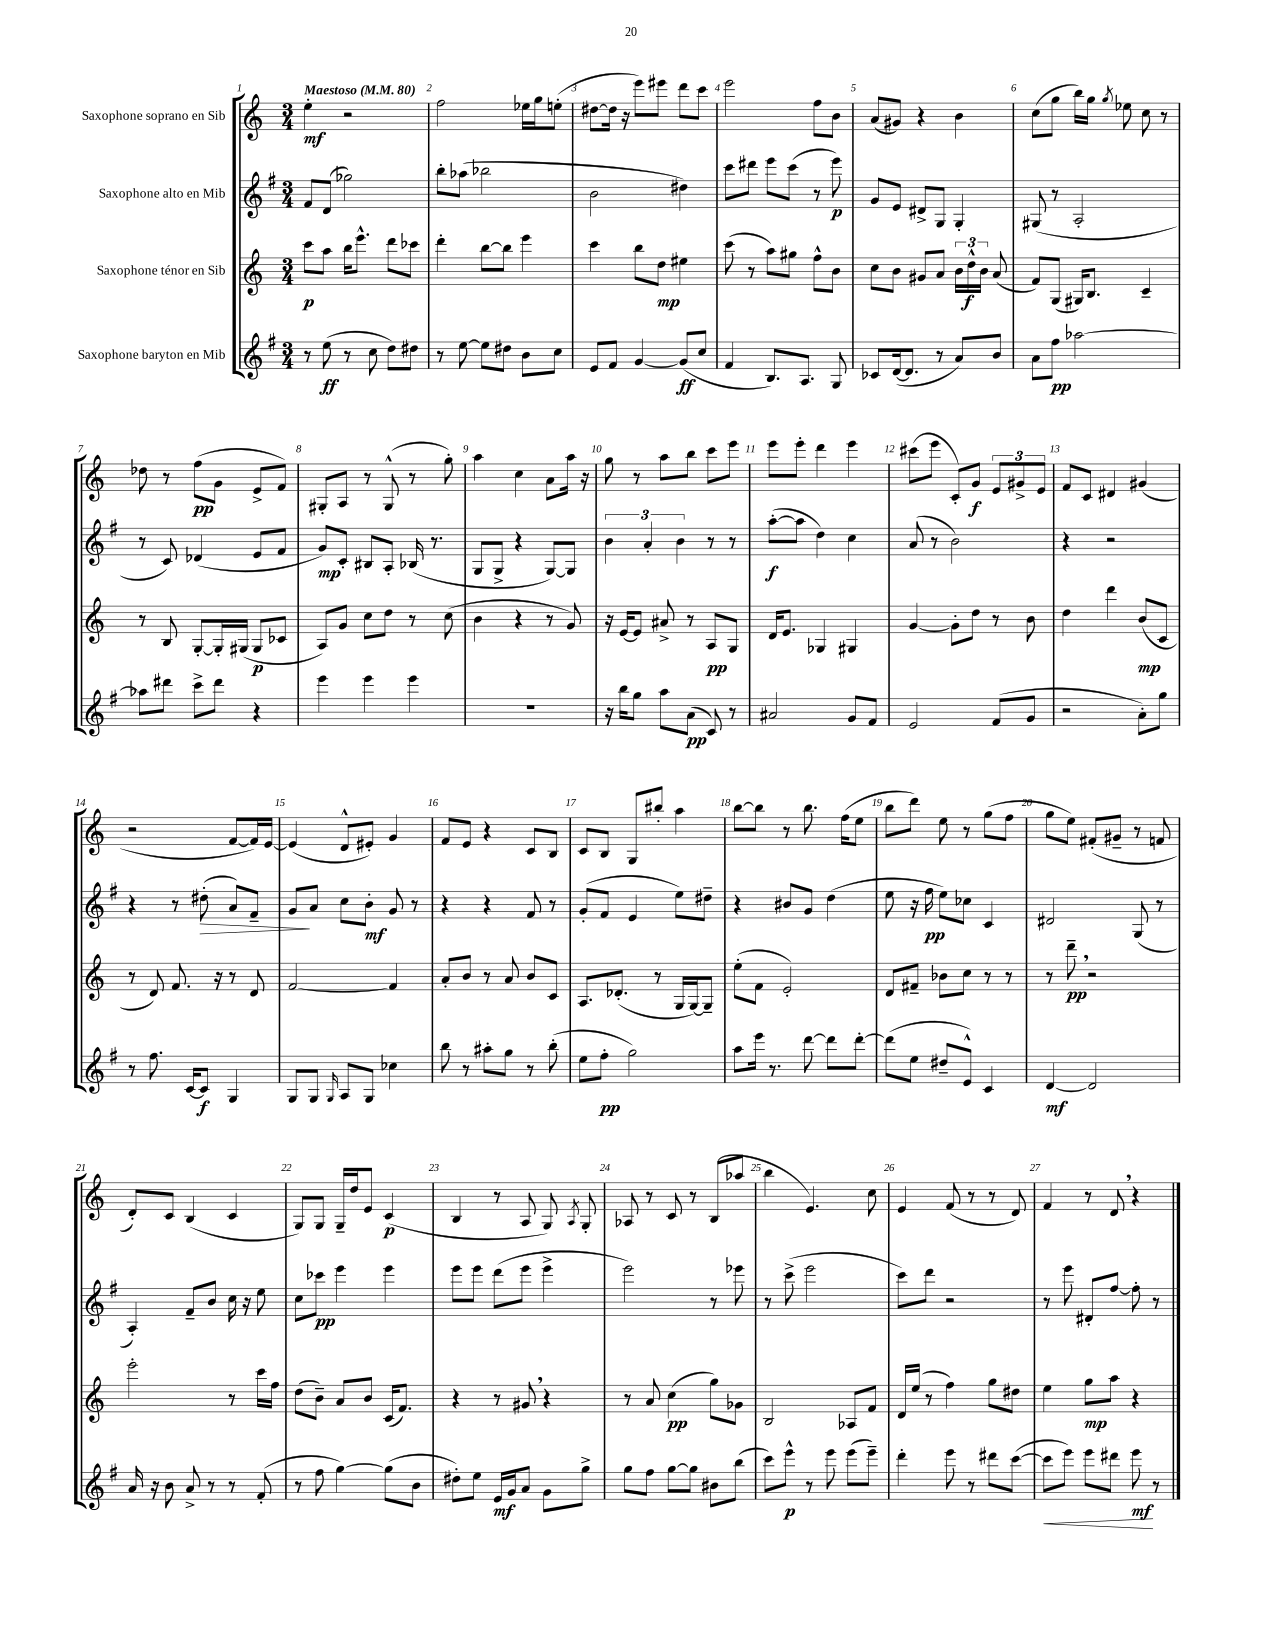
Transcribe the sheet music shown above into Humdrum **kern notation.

**kern	**dynam	**kern	**dynam	**kern	**dynam	**kern	**dynam
*part4	*part4	*part3	*part3	*part2	*part2	*part1	*part1
*staff4	*staff4	*staff3	*staff3	*staff2	*staff2	*staff1	*staff1
*I"Saxophone baryton en Mib	*	*I"Saxophone ténor en Sib	*	*I"Saxophone alto en Mib	*	*I"Saxophone soprano en Sib	*
*clefG2	*	*clefG2	*	*clefG2	*	*clefG2	*
*k[f#]	*	*k[]	*	*k[f#]	*	*k[]	*
*M3/4	*	*M3/4	*	*M3/4	*	*M3/4	*
*MM80	*	*MM80	*	*MM80	*	*MM80	*
=1	=1	=1	=1	=1	=1	=1	=1
!	!	!	!	!	!	!LO:TX:a:B:t=Maestoso	!
8r	.	8ccc\L	p	8f#/L	.	4ee'\	mf
(8ee\	ff	8aa\J	.	(8d/J	.	.	.
8r	.	16bb\KL	.	2gg-X\)	.	2r	.
.	.	8.eee^^\J	.	.	.	.	.
8cc\	.	.	.	.	.	.	.
8dd\L)	.	8ddd\L	.	.	.	.	.
8dd#X\J	.	8ccc-X\J	.	.	.	.	.
=2	=2	=2	=2	=2	=2	=2	=2
8r	.	4ddd'\	.	8bb'\L	.	2ff\	.
[8ee\	.	.	.	(8aa-X\J	.	.	.
8ee\L]	.	[8bb\L	.	2bb-X\	.	.	.
8dd#X\J	.	8bb\J]	.	.	.	.	.
8b\L	.	4eee\	.	.	.	16ee-X\LL	.
.	.	.	.	.	.	16gg\J	.
8cc\J	.	.	.	.	.	(8een'\J	.
=3	=3	=3	=3	=3	=3	=3	=3
8e/L	.	4ccc\	.	2b\	.	[8dd#X\L	.
8f#/J	.	.	.	.	.	16dd#\Jk]	.
.	.	.	.	.	.	16r	.
[4g/	.	8bb\L	.	.	.	8eee\L)	.
.	.	8dd\J	mp	.	.	8eee#X\J	.
(8g/L]	ff	4ee#X\	.	4dd#X\)	.	8ddd\L	.
8cc/J	.	.	.	.	.	8ccc\J	.
=4	=4	=4	=4	=4	=4	=4	=4
4f#/	.	(8ccc\	.	8ccc\L	.	2eee\	.
.	.	8r	.	8ddd#X\J	.	.	.
8.B/L)	.	8aa\L)	.	8eee\L	.	.	.
.	.	8gg#X\J	.	(8ccc\J	.	.	.
8.A/J	.	.	.	.	.	.	.
.	.	8ff^^\L	.	8r	.	8ff\L	.
8G/	.	8b\J	.	8eee\)	p	8b\J	.
=5	=5	=5	=5	=5	=5	=5	=5
8c-X/L	.	8cc\L	.	8g/L	.	(8a/L	.
([16d/k	.	8b\J	.	8e/J	.	8g#X/J)	.
8.d/J]	.	.	.	.	.	.	.
.	.	8g#X/L	.	8d#X^/L	.	4r	.
8r	.	8a/J	.	8G/J	.	.	.
8a/L)	.	24b\LL	.	4G'/	.	4b\	.
.	.	24dd^^\	f	.	.	.	.
.	.	24b\JJ	.	.	.	.	.
8b/J	.	(8a/	.	.	.	.	.
=6	=6	=6	=6	=6	=6	=6	=6
8a\L	.	8f/L)	.	(8G#X/	.	(8cc\L	.
8ff#\J	pp	(8G/J	.	8r	.	8gg\J	.
[2aa-X\	.	16G#X/KL)	.	2A'/	.	16bb\LL)	.
.	.	8.B/J	.	.	.	16gg\JJ	.
.	.	.	.	.	.	8qgg/	.
.	.	.	.	.	.	8ee-X\	.
.	.	4c~/	.	.	.	8cc\	.
.	.	.	.	.	.	8r	.
!!LO:LB:g=z
=7	=7	=7	=7	=7	=7	=7	=7
8aa-X\L]	.	8r	.	8r	.	8dd-X\	.
8ddd#X\J	.	8B/	.	8c/)	.	8r	.
8ccc^\L	.	[8G'/L	.	(4d-X/	.	(8ff\L	pp
8ddd#\J	.	16G'/L]	.	.	.	8g\J	.
.	.	(16G#X/JJ	.	.	.	.	.
4r	.	8G#/L	p	8e/L	.	8e^/L	.
.	.	8c-X/J	.	8f#/J	.	8f/J)	.
=8	=8	=8	=8	=8	=8	=8	=8
4eee\	.	8A/L)	.	8g/L)	mp	8G#X'/L	.
.	.	8g/J	.	8c'/J	.	8A/J	.
4eee\	.	8cc\L	.	8B#X/L	.	8r	.
.	.	8dd\J	.	8A'/J	.	(8G#^^/	.
4eee\	.	8r	.	(16B-X/	.	8r	.
.	.	.	.	8.r	.	.	.
.	.	(8cc\	.	.	.	8gg'\)	.
=9	=9	=9	=9	=9	=9	=9	=9
2.r	.	4b\	.	8G/L	.	4aa\	.
.	.	.	.	8G^/J	.	.	.
.	.	4r	.	4r	.	4cc\	.
.	.	8r	.	[8G/L)	.	8a\L	.
.	.	8g/)	.	8G/J]	.	16aa\Jk	.
.	.	.	.	.	.	16r	.
=10	=10	=10	=10	=10	=10	=10	=10
16r	.	16r	.	6b\	.	8gg\	.
16bb\KL	.	[16e/KL	.	.	.	.	.
8gg\J	.	8e/J]	.	.	.	8r	.
.	.	.	.	6a'/	.	.	.
8aa\L	.	8a#X^/	.	.	.	8aa\L	.
.	.	.	.	6b\	.	.	.
(8a\J	pp	8r	.	.	.	8bb\J	.
8c/)	.	8A/L	pp	8r	.	8ccc\L	.
8r	.	8G/J	.	8r	.	8eee\J	.
=11	=11	=11	=11	=11	=11	=11	=11
2a#X/	.	16d/KL	.	([8aa'\L	f	8eee\L	.
.	.	8.e/J	.	.	.	.	.
.	.	.	.	8aa\J]	.	8eee'\J	.
.	.	4G-X/	.	4dd\)	.	4ddd\	.
8g/L	.	4G#X/	.	4cc\	.	4eee\	.
8f#/J	.	.	.	.	.	.	.
=12	=12	=12	=12	=12	=12	=12	=12
2e/	.	[4g/	.	(8a/	.	(8ccc#X\L	.
.	.	.	.	8r	.	8eee\J	.
.	.	8g'\L]	.	2b\)	.	8c'/L)	.
.	.	8dd\J	.	.	.	8g/J	f
(8f#/L	.	8r	.	.	.	12e/L	.
.	.	.	.	.	.	12g#X^/	.
8g/J	.	8b\	.	.	.	.	.
.	.	.	.	.	.	12e/J	.
=13	=13	=13	=13	=13	=13	=13	=13
2r	.	4dd\	.	4r	.	8f/L	.
.	.	.	.	.	.	8c/J	.
.	.	4ddd\	.	2r	.	4d#X/	.
8a'\L)	.	(8b/L	mp	.	.	(4g#X/	.
8gg\J	.	8c/J	.	.	.	.	.
!!LO:LB:g=z
=14	=14	=14	=14	=14	=14	=14	=14
8r	.	8r	.	4r	.	2r	.
8.ff#\	.	8d/)	.	.	.	.	.
.	.	8.f/	.	8r	.	.	.
[16c/KL	.	.	.	.	.	.	.
!	!	!	!	!	!LO:HP:b	!	!
8c/J]	f	.	.	(8dd#X'\	>	.	.
.	.	16r	.	.	.	.	.
4G/	.	8r	.	8a/L)	.	[8f/L	.
.	.	8d/	.	8f#~/J	.	16f/L])	.
.	.	.	.	.	.	[16e/JJ	.
=15	=15	=15	=15	=15	=15	=15	=15
8G/L	.	[2f/	.	8g/L	.	(4e/]	.
8G/J	.	.	.	8a/J	]	.	.
16qqG/	.	.	.	.	.	.	.
8A/L	.	.	.	8cc\L	.	8d^^/L	.
8G/J	.	.	.	8b'\J	mf	8e#X'/J)	.
4cc-X\	.	4f/]	.	8g/	.	4g/	.
.	.	.	.	8r	.	.	.
=16	=16	=16	=16	=16	=16	=16	=16
8bb\	.	8a'/L	.	4r	.	8f/L	.
8r	.	8b/J	.	.	.	8e/J	.
8aa#X'\L	.	8r	.	4r	.	4r	.
8gg\J	.	8a/	.	.	.	.	.
8r	.	8b/L	.	8f#/	.	8c/L	.
(8bb'\	.	8c/J	.	8r	.	8B/J	.
=17	=17	=17	=17	=17	=17	=17	=17
8ee\L	.	8.A/L	.	(8g'/L	.	8c/L	.
8ff#'\J	pp	.	.	8f#/J	.	8B/J	.
.	.	(8.d-X'/J	.	.	.	.	.
2gg\)	.	.	.	4e/	.	8G/L	.
.	.	8r	.	.	.	8bb#X'/J	.
.	.	16G/LL	.	8ee\L)	.	4aa\	.
.	.	[16G/J)	.	.	.	.	.
.	.	8G~/J]	.	8dd#X~\J	.	.	.
=18	=18	=18	=18	=18	=18	=18	=18
8aa\L	.	(8ee'\L	.	4r	.	[8bb\L	.
16eee\Jk	.	8f\J	.	.	.	8bb\J]	.
8.r	.	.	.	.	.	.	.
.	.	2e'/)	.	8b#X/L	.	8r	.
[8ddd\	.	.	.	8g/J	.	8.bb\	.
8ddd\L]	.	.	.	(4dd\	.	.	.
.	.	.	.	.	.	(16ff\KL	.
[8ddd'\J	.	.	.	.	.	8ee\J	.
=19	=19	=19	=19	=19	=19	=19	=19
(8ddd\L]	.	8d/L	.	8ee\	.	8bb\L	.
8ee\J	.	8f#X~/J	.	16r	.	8ddd\J)	.
.	.	.	.	16ff#\	pp	.	.
8dd#X~/L	.	8b-X\L	.	8ee\L)	.	8ee\	.
8e^^/J)	.	8cc\J	.	8cc-X\J	.	8r	.
4c/	.	8r	.	4c/	.	(8gg\L	.
.	.	8r	.	.	.	8ff\J	.
=20	=20	=20	=20	=20	=20	=20	=20
[4d/	mf	8r	.	2d#X/	.	8gg\L	.
.	.	8ddd~,\	pp	.	.	8ee\J)	.
2d/]	.	2r	.	.	.	(8f#X'/L	.
.	.	.	.	.	.	8g#X~/J	.
.	.	.	.	(8G/	.	8r	.
.	.	.	.	8r	.	8fn/	.
!!LO:LB:g=z
=21	=21	=21	=21	=21	=21	=21	=21
16a/	.	2eee'\	.	4A'/)	.	8d'/L)	.
16r	.	.	.	.	.	.	.
8b\	.	.	.	.	.	8c/J	.
8a^/	.	.	.	8f#~/L	.	(4B/	.
8r	.	.	.	8b/J	.	.	.
8r	.	8r	.	16cc\	.	4c/	.
.	.	.	.	16r	.	.	.
(8f#'/	.	16ccc\LL	.	8ee\	.	.	.
.	.	16ff\JJ	.	.	.	.	.
=22	=22	=22	=22	=22	=22	=22	=22
8r	.	(8dd\L	.	8cc\L	.	8G/L)	.
8ff#\	.	8b~\J)	.	8ccc-X\J	pp	8G/J	.
[4gg\)	.	8a/L	.	4eee\	.	16G~/LL	.
.	.	.	.	.	.	16dd/J	.
.	.	8b/J	.	.	.	8e/J	.
(8gg\L]	.	(16c/KL	.	4eee\	.	(4c/	p
.	.	8.f/J)	.	.	.	.	.
8b\J	.	.	.	.	.	.	.
=23	=23	=23	=23	=23	=23	=23	=23
8dd#X'\L)	.	4r	.	8eee\L	.	4B/	.
8ee\J	.	.	.	8eee\J	.	.	.
16e/LL	mf	8r	.	(8ddd\L	.	8r	.
16g/J	.	.	.	.	.	.	.
8a/J	.	8g#X,/	.	8eee\J	.	8A/	.
8g\L	.	4r	.	4eee^\	.	8G/)	.
.	.	.	.	.	.	8qA/	.
8gg^\J	.	.	.	.	.	8G'/	.
=24	=24	=24	=24	=24	=24	=24	=24
8gg\L	.	8r	.	2eee\)	.	8A-X/	.
8ff#\J	.	8a/	.	.	.	8r	.
[8gg\L	.	(4cc\	pp	.	.	8c/	.
8gg\J]	.	.	.	.	.	8r	.
8b#X\L	.	8gg\L)	.	8r	.	(8B/L	.
(8bb\J	.	8g-X\J	.	8eee-X\	.	8aa-X/J	.
=25	=25	=25	=25	=25	=25	=25	=25
8ccc\L)	.	2B/	.	8r	.	4bb\	.
8eee^^\J	p	.	.	(8ccc^\	.	.	.
8r	.	.	.	2eee\	.	4.e/)	.
8eee\	.	.	.	.	.	.	.
(8eee\L	.	8A-X/L	.	.	.	.	.
8eee~\J)	.	8f/J	.	.	.	8cc\	.
=26	=26	=26	=26	=26	=26	=26	=26
4ddd'\	.	16d/LL	.	8ccc\L)	.	4e/	.
.	.	(16ee/JJ	.	.	.	.	.
.	.	8r	.	8ddd\J	.	.	.
8eee\	.	4ff\)	.	2r	.	(8f/	.
8r	.	.	.	.	.	8r	.
8ddd#X\L	.	8gg\L	.	.	.	8r	.
([8ccc\J	.	8dd#X\J	.	.	.	8d/)	.
=27	=27	=27	=27	=27	=27	=27	=27
!	!LO:HP:b	!	!	!	!	!	!
8ccc\L]	<	4ee\	.	8r	.	4f/	.
8eee\J)	.	.	.	8eee\	.	.	.
8eee\L	.	8gg\L	mp	8d#X'/L	.	8r	.
8ddd#X\J	.	8aa\J	.	[8ff#/J	.	8d,/	.
8eee\	mf	4r	.	8ff#'\]	.	4r	.
8r	[	.	.	8r	.	.	.
==	==	==	==	==	==	==	==
*-	*-	*-	*-	*-	*-	*-	*-
